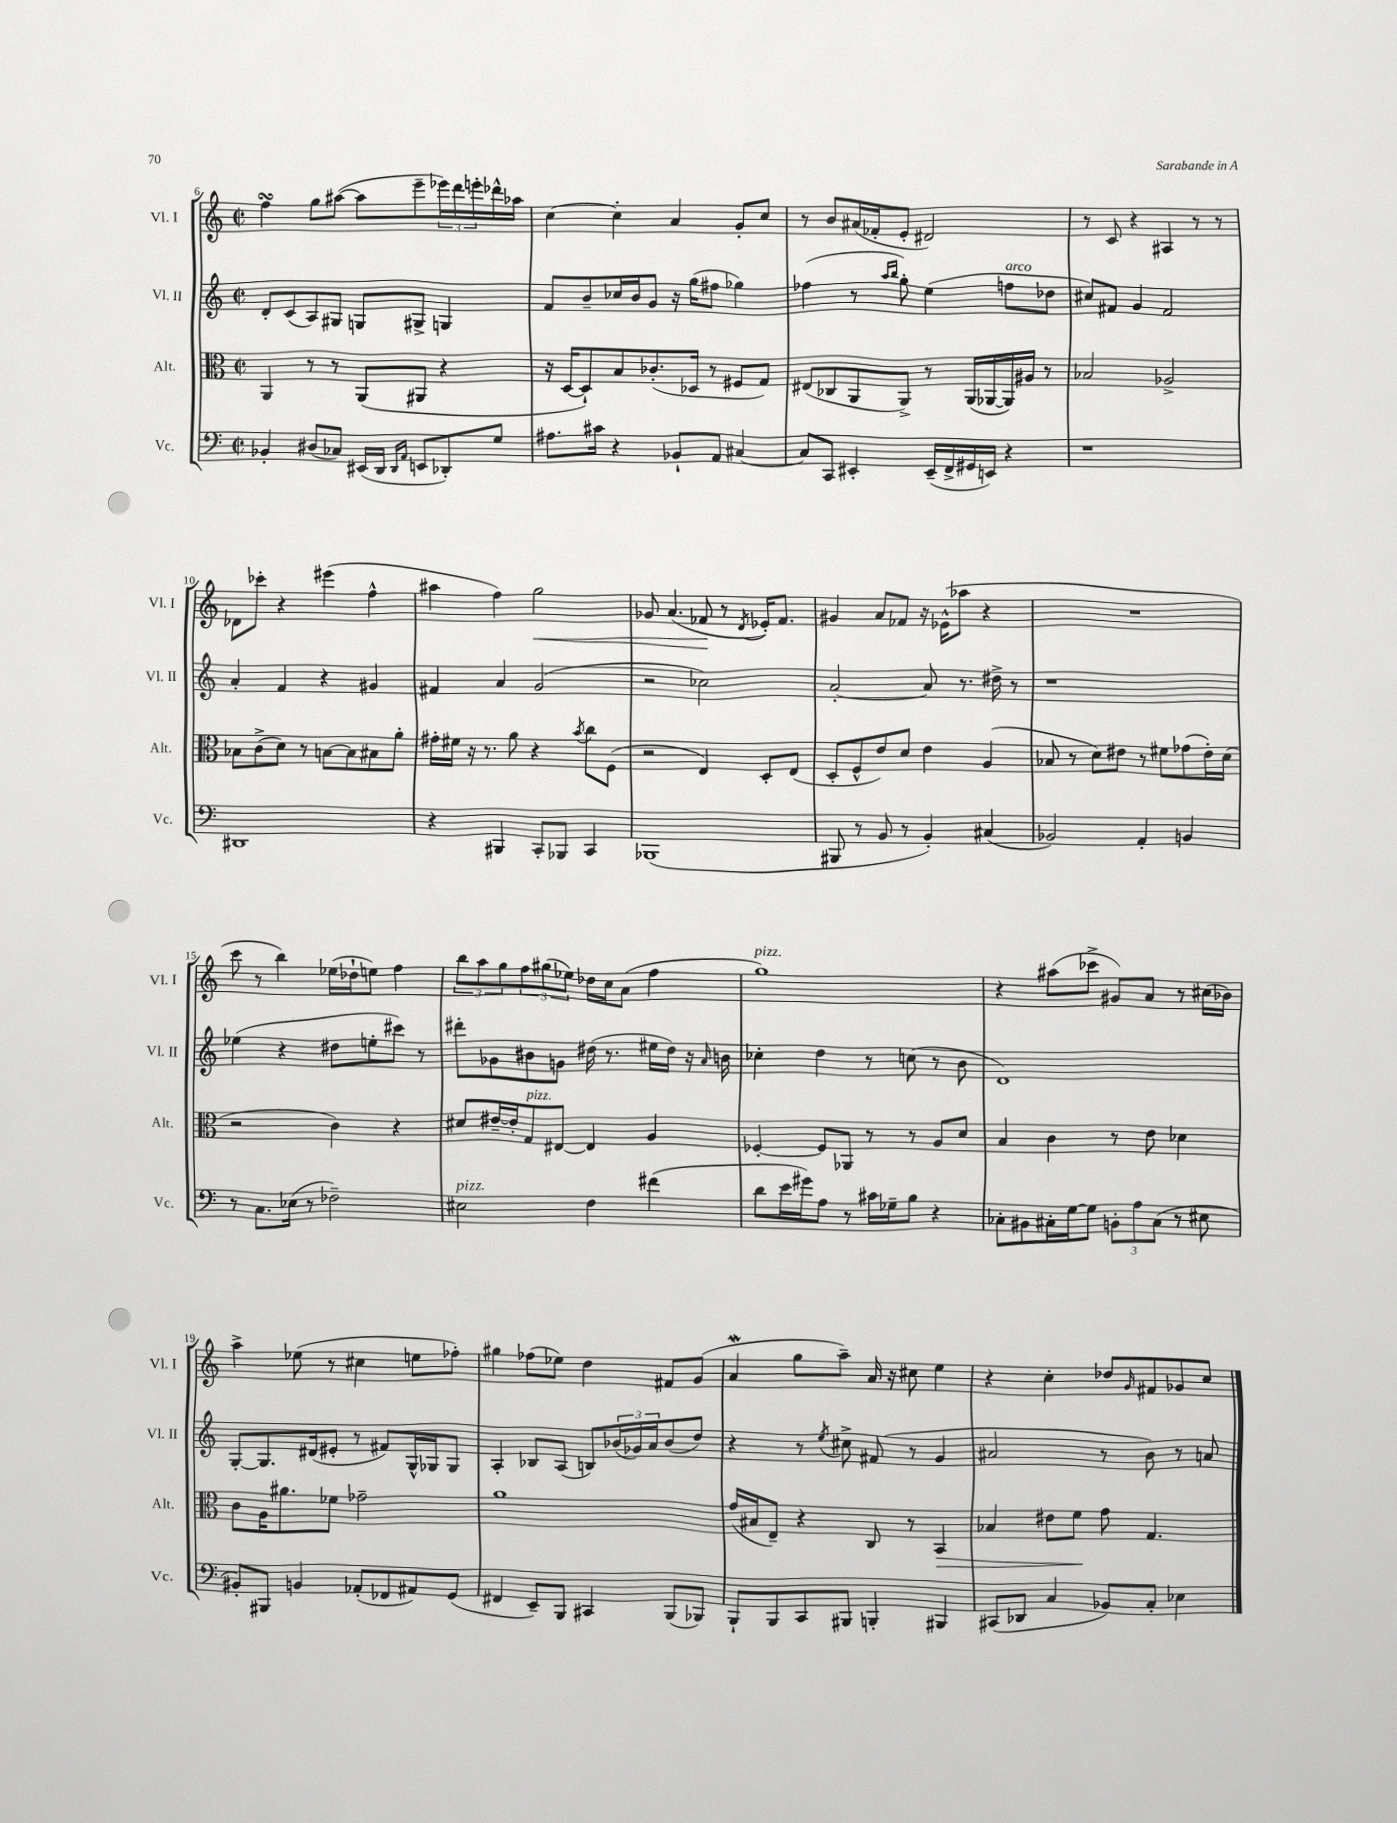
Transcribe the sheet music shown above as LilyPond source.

<<
\new StaffGroup <<
\new Staff = "s0" \with { instrumentName = "Vl. I" shortInstrumentName = "Vl. I" } {
    \clef treble \key c \major \defaultTimeSignature \time 2/2
    f''4\turn g''8 ais''8~( ais''8 e'''8-- \tuplet 3/2 { ees'''16) d'''16 e'''16-. } des'''16-^ aes''16 |
    c''4~ c''4-. a'4 g'8-. c''8 |
    r8 b'8 ais'16( fes'16-. e'8-. dis'2) |
    r8 c'8 r4 ais4 r8 r8 |
    des'8 ces'''8-. r4 eis'''4( f''4-^ |
    ais''4 f''4) g''2\< |
    ges'8 a'4.( fes'8\! r8 \acciaccatura { d'8 } ees'16-.) fes'8. |
    gis'4 a'8 fes'8 r16 ees'16-^( aes''8 r4 |
    R1 |
    c'''8 r8 b''4) ees''16( des''16-! e''8) f''4 |
    \tuplet 3/2 { b''8 a''8 g''8 } \tuplet 3/2 { f''8 gis''8( ees''8) } des''16 c''16 a'8( f''4 |
    g''1^\markup { \italic "pizz." }) |
    r4 ais''8( ces'''8-> gis'8) a'8 r8 cis''16( bes'16) |
    a''4-> ees''8( r8 cis''4 e''8 fes''8-.) |
    gis''4 fes''8( ees''8) d''4 fis'8 g'8( |
    a'4\mordent g''8 a''8--) a'16 r16 cis''8 e''4 |
    r4 c''4-. des''8 \grace { g'16 } fis'8 ges'8 c''8 \bar "|." |
}
\new Staff = "s1" \with { instrumentName = "Vl. II" shortInstrumentName = "Vl. II" } {
    \clef treble \key c \major \defaultTimeSignature \time 2/2
    d'8-. c'8( a8) gis8 g8 gis8-> g4 |
    f'8 b'8-- ces''16 b'16 g'8 r16 g''16( fis''8 ges''4) |
    fes''4( r8 \grace { a''16 b''16 } g''8-.) e''4( f''8^\markup { \italic "arco" } des''8 |
    cis''8) fis'8 g'4 fis'2 |
    a'4-. f'4 r4 gis'4 |
    fis'4 a'4 g'2( |
    r2 ces''2) |
    a'2~-. a'8 r8. dis''16-> r8 |
    r1 |
    ees''4( r4 dis''8 e''8-. cis'''8) r8 |
    dis'''8-. ges'8 bis'8 g'8 dis''16( r8. eis''16 dis''16) r16 \grace { a'16 } b'16 |
    ces''4-. d''4 r8 c''8( r8 b'8 |
    d'1) |
    g8~-. g8. dis'16( eis'8-. r8 fis'8) g16-^ ges16 ges8 |
    a4-. bes8 a8( b8) \tuplet 3/2 { bes'16( ges'16) a'16 } bes'8( d''8) |
    r4 r8 \acciaccatura { e''8 } cis''8-> fis'8( r8 g'4 |
    ais'2 r8 b'8) r8 a'8 \bar "|." |
}
\new Staff = "s2" \with { instrumentName = "Alt." shortInstrumentName = "Alt." } {
    \clef alto \key c \major \defaultTimeSignature \time 2/2
    a,4 r8 r8 a,8( ais,8 r4 |
    r16 d16~ d8-!) b8 ces'8.-.( des16 r8 fis8 g8) |
    eis8( ces8 a,8 a,8->) r8 a,16( aes,16~ aes,16) ais16 r8 |
    bes2 aes2-> |
    bes8 c'8->( d'8) r8 b8~ b8 bis8 a'8-. |
    gis'16-. fis'16 r16 r8. a'8 r4 \acciaccatura { b'8 } c''8 f8( |
    r2 e4) d8-. e8( |
    d8-. f8-^ e'8) d'8 e'4 a4( |
    bes8 r8 d'8) eis'8 r8 fis'8 ges'8( eis'16-.) d'16( |
    r2 c'4) r4 |
    dis'8 eis'16~-- eis'16-. g8^\markup { \italic "pizz." } eis8~ eis4 a4 |
    fes4~-. fes8 aes,8 r8 r8 a8 d'8 |
    b4 c'4 r8 e'8 des'4 |
    c'8 a16 ais'8. fes'8 ges'2-- |
    a'1 |
    g'16( bis16 e8--) r4 c8 r8 b,4\> |
    bes4 eis'8 f'8\! g'8 g4. \bar "|." |
}
\new Staff = "s3" \with { instrumentName = "Vc." shortInstrumentName = "Vc." } {
    \clef bass \key c \major \defaultTimeSignature \time 2/2
    bes,4-. dis8( ces8) eis,16( d,16 \grace { d,16 a,16 } e,8 des,8-.) g8 |
    ais8. cis'16 r4 bes,8-! a,8 cis4~ |
    cis8 c,8 eis,4-. eis,16--( f,16-> gis,16 e,16) r4 |
    r1 |
    dis,1 |
    r4 bis,,4 c,8-. bes,,8 c,4 |
    bes,,1( |
    bis,,8 r8 b,8 r8 b,4-.) cis4( |
    bes,2) a,4-. b,4 |
    r8 c8. ees16( r8 fes2--) |
    eis2^\markup { \italic "pizz." } f4 fis'4( |
    d'8 e'16 gis'16) a8 r8 cis'16 ges16-- b8 r4 |
    ces8-. bis,8 cis16-. g16~ g8 \tuplet 3/2 { b,8-. a8 cis8( } r8 eis8 |
    bis,8-.) bis,,8 b,4 aes,8-.( fes,8 ais,8) g,8( |
    fis,4 e,8--) b,,8 cis,4 b,,8( bes,,8) |
    b,,8-! b,,8 c,8 bis,,8 b,,4-. bis,,4 |
    cis,8( des,8 c4 bes,8) c8-. ees4 \bar "|." |
}
>>
>>
\layout { \context { \Score currentBarNumber = #6 } }
